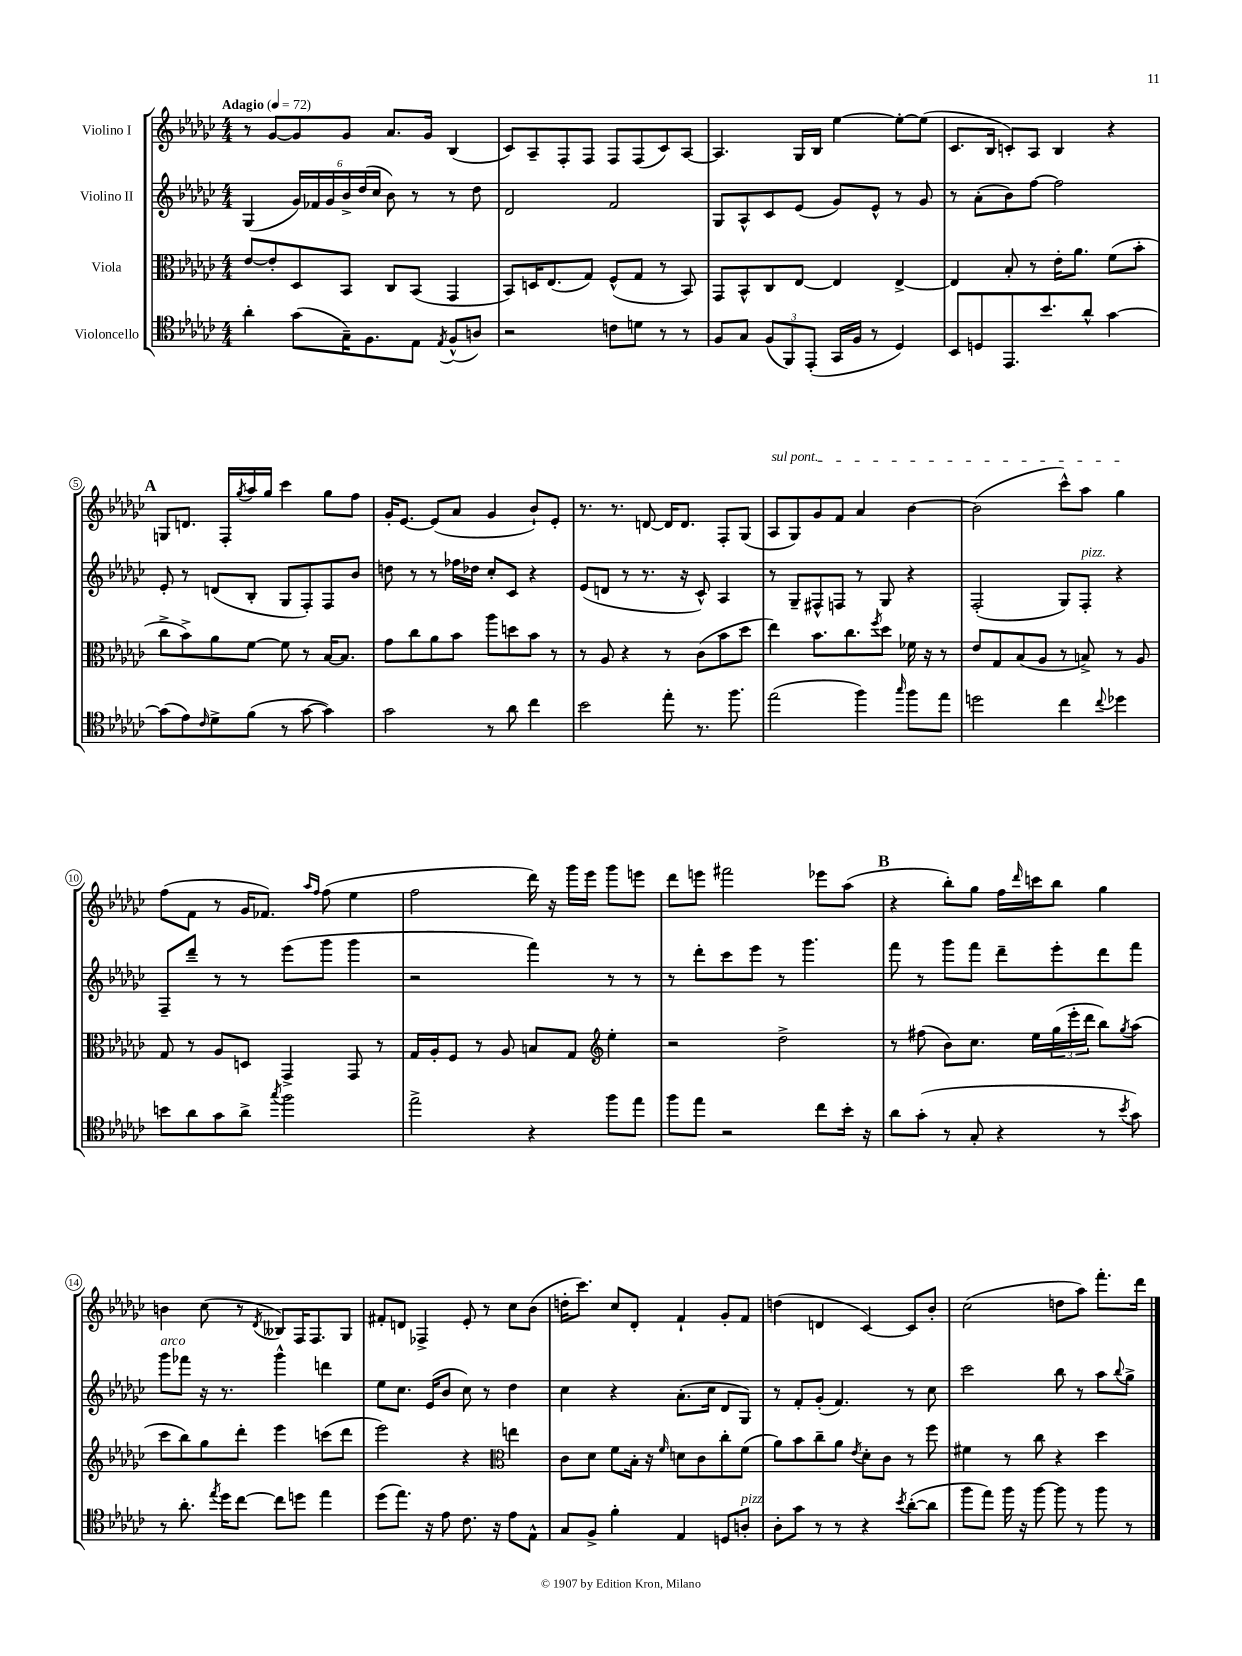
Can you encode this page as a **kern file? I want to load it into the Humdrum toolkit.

**kern	**kern	**kern	**kern
*part4	*part3	*part2	*part1
*staff4	*staff3	*staff2	*staff1
*I"Violoncello	*I"Viola	*I"Violino II	*I"Violino I
*clefC4	*clefC3	*clefG2	*clefG2
*k[b-e-a-d-g-c-]	*k[b-e-a-d-g-c-]	*k[b-e-a-d-g-c-]	*k[b-e-a-d-g-c-]
*M4/4	*M4/4	*M4/4	*M4/4
*MM72	*MM72	*MM72	*MM72
=1	=1	=1	=1
!	!	!	!LO:TX:a:B:t=Adagio
4a-'\	[8e-/L	(4G-/	8r
.	8e-'/]	.	[8g-/L
(8g-\L	8D-/	24g-/LL)	8g-/]
.	.	24f-X/	.
.	.	24g-/	.
16G-~\K)	8BB-/J	24b-^/	8g-/J
.	.	(24dd-/	.
8.F\	.	.	.
.	.	24cc-/JJ	.
.	8C-/L	8b-\)	8.a-/L
8E-\J	(8BB-/J	8r	.
.	.	.	16g-/Jk
8qE-/	.	.	.
(8F^^/L	4GG-/	8r	(4B-/
8An/J)	.	8dd-\	.
=2	=2	=2	=2
2r	8BB-/L)	2d-/	8c-/L)
.	16Dn/K	.	8A-~/
.	(8.E-/	.	.
.	.	.	8F'/
.	8G-/J)	.	8F/J
8cn\L	(8F^^/L	2f/	8F/L
8dn\J	8G-/J	.	(8F/
8r	8r	.	8c-/)
8r	8BB-/)	.	[8A-/J
=3	=3	=3	=3
8F/L	8GG-/L	8G-/L	4.A-/]
8G-/J	8BB-^^/	8A-^^/	.
(12F/L	8C-/	8c-/	.
12FF/)	.	.	.
.	[8E-/J	(8e-/J	16G-/LL
(12EE-'/J	.	.	.
.	.	.	16B-/JJ
16GG-/LL	4E-/]	8g-/L)	[4ee-\
16F/JJ	.	.	.
8r	.	8e-^^/J	.
4D-/)	[4E-^/	8r	8ee-'\L_
.	.	8g-/	(8ee-\J]
=4	=4	=4	=4
8BB-/L	4E-/]	8r	8.c-/L
8Dn/	.	(8a-'\L	.
.	.	.	16B-/Jk
8.EE-/	8B-'/	8b-\)	8cn'/L)
.	8r	[8ff\J	8A-/J
8.b-/	.	.	.
.	16e-'\KL	2ff\]	4B-/
.	8.a-\J	.	.
8a-^^/J	.	.	.
[4g-\	(8f\L	.	4r
.	8b-'\J	.	.
!!LO:LB:g=z
!!LO:REH:place=s1:t=A
=5	=5	=5	=5
(8g-\L]	8cc-^\L	8e-'/	8Gn/L
8e-\)	8b-^\)	8r	8.dn/J
16qqc-/	.	.	.
8d-^\	8a-\	(8dn/L	.
.	.	.	16F'/LL
.	.	.	8qgg-/
(8f\J	[8f\J	8B-'/J	16aa-/
.	.	.	16gg-/JJ
8r	8f\]	8G-/L	4ccc-\
[8g-\	8r	8F'/)	.
4g-\])	[16B-/KL	8F/	8gg-\L
.	8.B-/J]	.	.
.	.	8b-/J	8ff\J
=6	=6	=6	=6
2g-\	8g-\L	8ddn\	16g-'/KL
.	.	.	[8.e-/J
.	8cc-\	8r	.
.	8a-\	8r	(8e-/L]
.	8b-\J	16ff-X\LL	8a-/J
.	.	16dd-X\JJ	.
8r	8aa-\L	8cc-'/L	4g-/
8a-\	8ddn\	8c-/J	.
4cc-\	8b-\J	4r	8b-`/L)
.	8r	.	8e-'/J
=7	=7	=7	=7
2b-\	8r	(8e-/L	8.r
.	8A-/	8dn/J	.
.	.	.	8.r
.	4r	8r	.
.	.	8.r	[8dn/
8ee-'\	8r	.	16d/KL]
.	.	16r	8.d/J
8.r	(8c-\L	8c-^^/)	.
.	8b-\	4A-/	8F'/L
8.ff\	.	.	.
.	8dd-\J	.	(8G-/J
=8	=8	=8	=8
!	!	!	!LO:TX:a:i:t=sul pont.
(2ee-\	4ee-\)	8r	8A-/L
.	.	8G-~/L	8G-/)
.	8.b-\L	8F#X^^/	8g-/
.	.	8Fn/J	8f/J
.	8.cc-\	.	.
4ff\)	.	8r	4a-/
.	8qff/	.	.
.	8dd-\J	8G-/	.
16qqgg-/	.	.	.
8ff\L	16f-X\	4r	[4b-\
.	16r	.	.
8ee-\J	8r	.	.
=9	=9	=9	=9
2ddn\	8e-/L	(2F'/	(2b-\]
.	8G-/	.	.
.	(8B-/	.	.
.	8A-/J	.	.
4cc-\	8r	8G-/L)	8ccc-^^\L)
!	!	!LO:TX:a:i:t=pizz.	!
.	8Bn^/)	8F'/J	8aa-\J
8qqcc-/	.	.	.
4dd-X\	8r	4r	4gg-\
.	8A-/	.	.
!!LO:LB:g=z
=10	=10	=10	=10
8bn\L	8G-/	8F~/L	(8ff\L
8a-\	8r	8ddd-~/J	8f\J
8g-\	8A-/L	8r	8r
8a-^\J	8Dn/J	8r	16g-/KL
.	.	.	8.f-X/J)
8qgg-/	.	.	.
2ff\	4GG-^/	(8eee-\L	.
.	.	.	16qqaa-/LL
.	.	.	16qqff/JJ
.	.	8ggg-\J	(8ff\
.	8GG-/	4ggg-\	4ee-\
.	8r	.	.
=11	=11	=11	=11
2ee-^\	16G-/LL	2r	2ff\
.	16A-'/J	.	.
.	8F/J	.	.
.	8r	.	.
.	8A-/	.	.
4r	8Bn/L	4fff\)	16ddd-\)
.	.	.	16r
.	8G-/J	.	16ggg-\LL
.	.	.	16eee-\JJ
*	*clefG2	*	*
8ff\L	4ee-'\	8r	8ggg-\L
8ee-\J	.	8r	8eeen\J
=12	=12	=12	=12
8ff\L	2r	8r	8ddd-\L
8ee-\J	.	8ddd-'\L	8eeen\J
2r	.	8ccc-\	2fff#X\
.	.	8eee-\J	.
.	2dd-^\	8r	.
.	.	4.ggg-\	.
8cc-\L	.	.	8eee-X\L
16b-'\Jk	.	.	(8aa-\J
16r	.	.	.
!!LO:REH:place=s1:t=B
=13	=13	=13	=13
8a-\L	8r	8fff\	4r
(8g-'\J	(8ff#X\	8r	.
8r	8b-\L)	8ggg-\L	8bb-'\L)
8G-'/	8.cc-\J	8fff\J	8gg-\J
4r	.	8ddd-~\L	16ff\LL
.	.	.	16qqddd-/
.	16ee-\LL	.	16cccn\J
.	(24gg-\	8eee-'\	8bb-\J
.	24eee-'\	.	.
.	24ddd-\JJ	.	.
8r	8bb-\L)	8ddd-\	4gg-\
8qb-/	8qgg-/	.	.
8g-\)	(8aa-\J	8fff\J	.
!!LO:LB:g=z
=14	=14	=14	=14
!	!	!LO:TX:a:i:t=arco	!
8r	8ccc-\L	8ggg-\L	4bn\
8.a-'\	8bb-\)	8fff-X\J	.
.	8gg-\	16r	(8cc-\
8qee-/	.	.	.
16dd-\KL	.	8.r	.
[8cc-\J	8ddd-'\J	.	8r
.	.	.	8qd-/
8cc-\L]	4eee-\	4ggg-^^\	8B--X/L)
8ddn\J	.	.	16F/K
.	.	.	8.F/
4ee-\	(8cccn\L	4dddn\	.
.	8ddd-\J	.	8G-/J
=15	=15	=15	=15
(8dd-\L	2eee-\)	8ee-\L	8f#X'/L
8.ee-\J)	.	8.cc-\J	8dn/J
.	.	.	4F-X^/
16r	.	(16e-/KL	.
8e-\	.	8b-/J	.
8.c-\	4r	8cc-\)	8e-'/
.	.	8r	8r
16r	.	.	.
*	*clefC3	*	*
8e-\L	4een\	4dd-\	8cc-\L
8E-^^\J	.	.	(8b-\J
=16	=16	=16	=16
8G-/L	8c-\L	4cc-\	16ddn'\KL
.	.	.	8.ccc-\J)
8F^/J	8d-\J	.	.
4f'\	8f\L	4r	8cc-/L
.	16B-'\Jk	.	8d-'/J
.	16r	.	.
.	16qqf/	.	.
4E-/	8dn\L	(8.a-'\L	4f`/
.	8c-\	.	.
.	.	16cc-\Jk	.
8Dn/L	8cc-'\	8d-/L	8g-'/L
!LO:TX:a:i:t=pizz.	!	!	!
8An'/J	(8f\J	8G-/J)	8f/J
=17	=17	=17	=17
8A-'\L	8a-\L)	8r	(4ddn\
8g-\J	8b-\	8f'/L	.
8r	8cc-~\	(8g-'/J	4dn/
8r	8a-\J	4.f/)	.
.	8qe-/	.	.
4r	8d-'\L	.	[4c-/)
.	8c-\J	.	.
8qb-/	.	.	.
([8a-'\L	8r	8r	8c-/L]
8a-\J]	8ff\	8cc-\	8b-'/J
=18	=18	=18	=18
8ff\L	4f#X\	2ccc-\	(2cc-\
8ee-\J)	.	.	.
16ff\	8r	.	.
16r	.	.	.
[8ff\	8cc-\	.	.
8ff\]	4r	8bb-\	8ddn\L
8r	.	8r	8aa-\J)
8ff\	4dd-\	8aa-\L	8.fff'\L
.	.	8qqbb-/	.
8r	.	8gg-^\J	.
.	.	.	16ddd-\Jk
==	==	==	==
*-	*-	*-	*-
